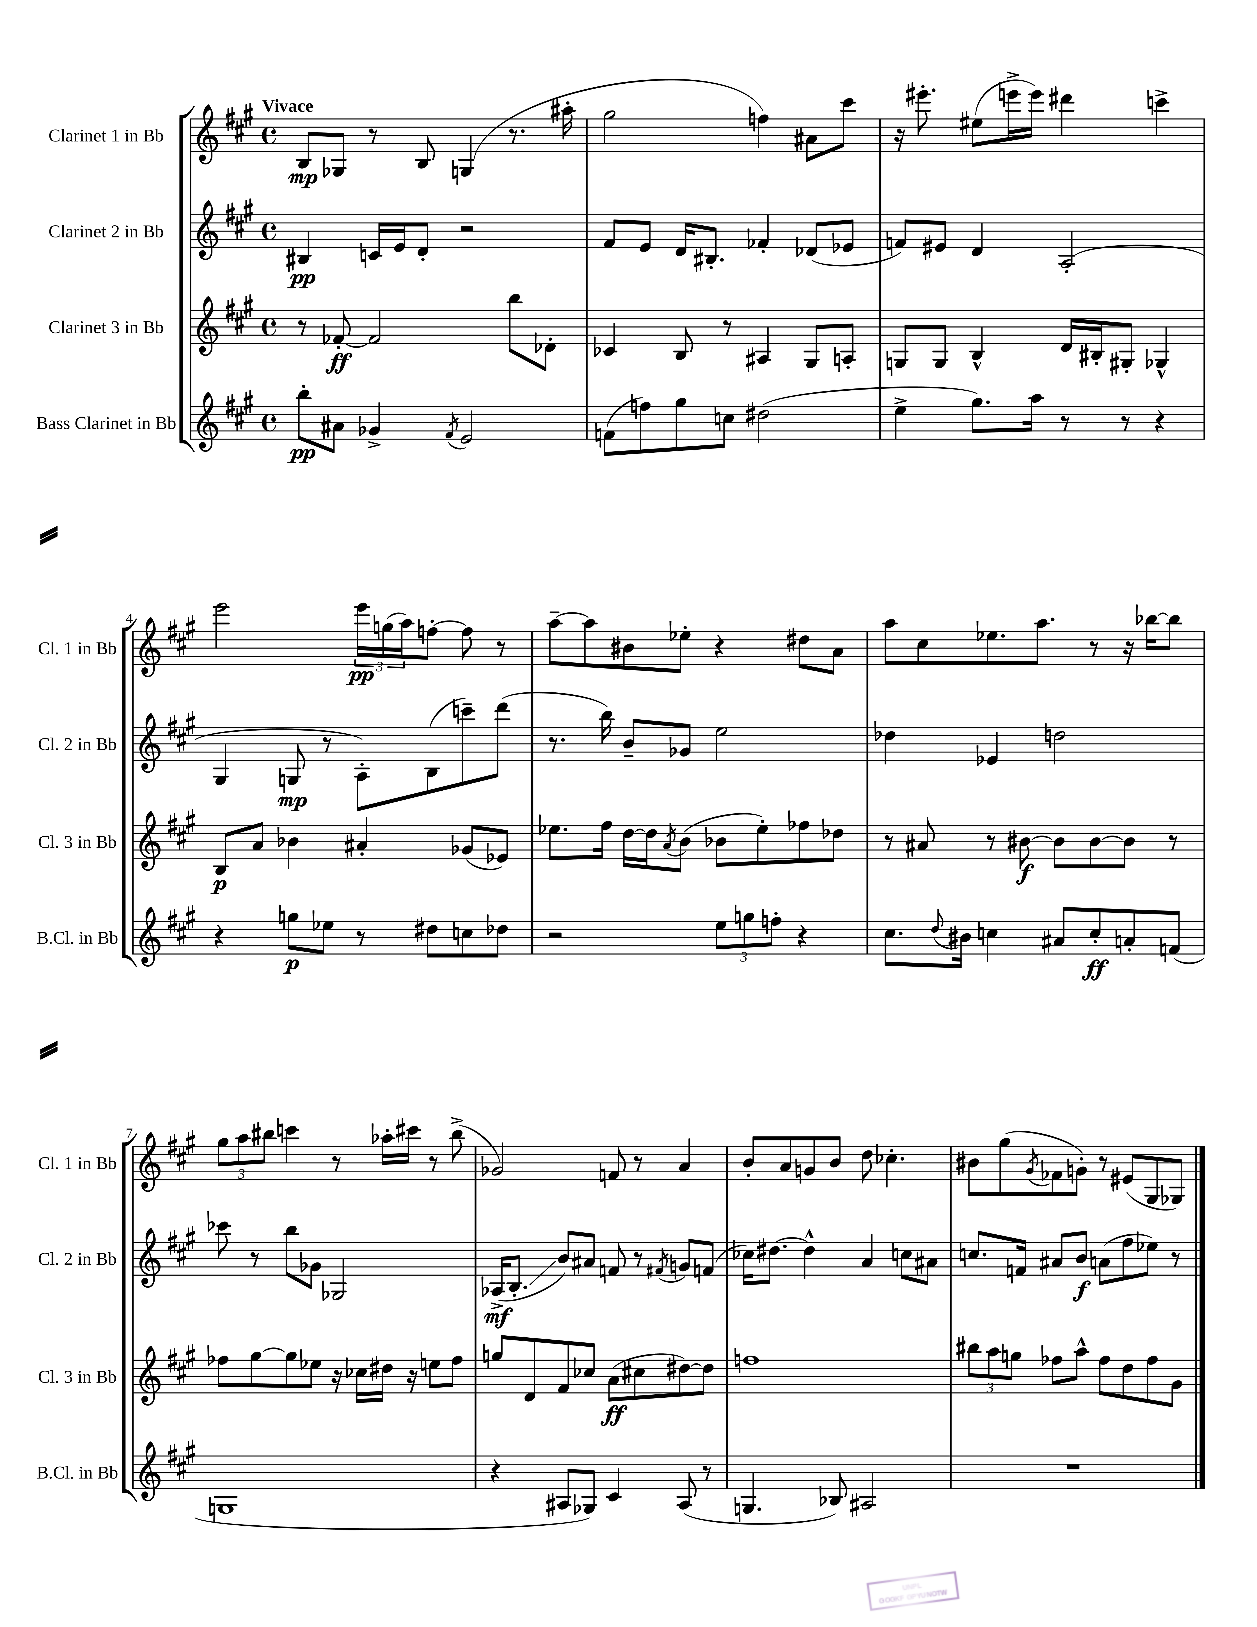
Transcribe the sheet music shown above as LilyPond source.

<<
\new StaffGroup <<
\new Staff = "s0" \with { instrumentName = "Clarinet 1 in Bb" shortInstrumentName = "Cl. 1 in Bb" } {
    \clef treble \key a \major \defaultTimeSignature \time 4/4 \tempo "Vivace"
    b8\mp ges8 r8 b8 g4( r8. ais''16-. |
    gis''2 f''4) ais'8 cis'''8 |
    r16 eis'''8.-. eis''8( e'''16-> e'''16) dis'''4 c'''4-> |
    e'''2 \tuplet 3/2 { e'''16\pp g''16( a''16) } f''8~-. f''8 r8 |
    a''8~-- a''8 bis'8 ees''8-. r4 dis''8 a'8 |
    a''8 cis''8 ees''8. a''8. r8 r16 bes''16~ bes''8 |
    \tuplet 3/2 { gis''8 a''8 bis''8 } c'''4 r8 aes''16-. cis'''16 r8 bis''8->( |
    ges'2) f'8 r8 a'4 |
    b'8-. a'8 g'8 b'8 d''8 ces''4.-. |
    bis'8 gis''8( \acciaccatura { gis'8 } fes'8 g'8-.) r8 eis'8( gis8 ges8) \bar "|." |
}
\new Staff = "s1" \with { instrumentName = "Clarinet 2 in Bb" shortInstrumentName = "Cl. 2 in Bb" } {
    \clef treble \key a \major \defaultTimeSignature \time 4/4
    bis4\pp c'16 e'16 d'8-. r2 |
    fis'8 e'8 d'16 bis8.-. fes'4-. des'8( ees'8 |
    f'8) eis'8 d'4 a2-.( |
    gis4 g8\mp r8 a8-.) b8( c'''8--) d'''8( |
    r8. b''16) b'8-- ges'8 e''2 |
    des''4 ees'4 d''2 |
    ces'''8 r8 b''8 ges'8 ges2 |
    aes16->\mf( b8.-.\glissando b'8) ais'8 f'8 r8 \acciaccatura { fis'8 } g'8 f'8( |
    ces''16) dis''8.~ dis''4-^ a'4 c''8 ais'8 |
    c''8. f'16 ais'8 b'8\f a'8( fis''8 ees''8) r8 \bar "|." |
}
\new Staff = "s2" \with { instrumentName = "Clarinet 3 in Bb" shortInstrumentName = "Cl. 3 in Bb" } {
    \clef treble \key a \major \defaultTimeSignature \time 4/4
    r8 fes'8~-.\ff fes'2 b''8 des'8-. |
    ces'4 b8 r8 ais4 gis8 a8-. |
    g8 g8 b4-^ d'16 bis16-. gis8-. ges4-^ |
    b8\p a'8 bes'4 ais'4-. ges'8( ees'8) |
    ees''8. fis''16 d''16~ d''16 \acciaccatura { a'8 } b'8( bes'8 ees''8-.) fes''8 des''8 |
    r8 ais'8 r8 bis'8~\f bis'8 bis'8~ bis'8 r8 |
    fes''8 gis''8~ gis''8 ees''8 r16 ces''16 dis''16 r16 e''8 fes''8 |
    g''8 d'8 fis'8 ces''8 a'8\ff( cis''8 dis''8~) dis''8 |
    f''1 |
    \tuplet 3/2 { bis''8 a''8 g''8 } fes''8 a''8-^ fes''8 d''8 fes''8 gis'8 \bar "|." |
}
\new Staff = "s3" \with { instrumentName = "Bass Clarinet in Bb" shortInstrumentName = "B.Cl. in Bb" } {
    \clef treble \key a \major \defaultTimeSignature \time 4/4
    b''8-.\pp ais'8 ges'4-> \acciaccatura { fis'8 } e'2 |
    f'8( f''8) gis''8 c''8 dis''2( |
    e''4-> gis''8.) a''16 r8 r8 r4 |
    r4 g''8\p ees''8 r8 dis''8 c''8 des''8 |
    r2 \tuplet 3/2 { e''8 g''8 f''8-. } r4 |
    cis''8. \appoggiatura { d''8 } bis'16 c''4 ais'8 c''8-.\ff a'8-. f'8( |
    g1 |
    r4 ais8 ges8) cis'4 ais8( r8 |
    g4. bes8) ais2 |
    R1 \bar "|." |
}
>>
>>
